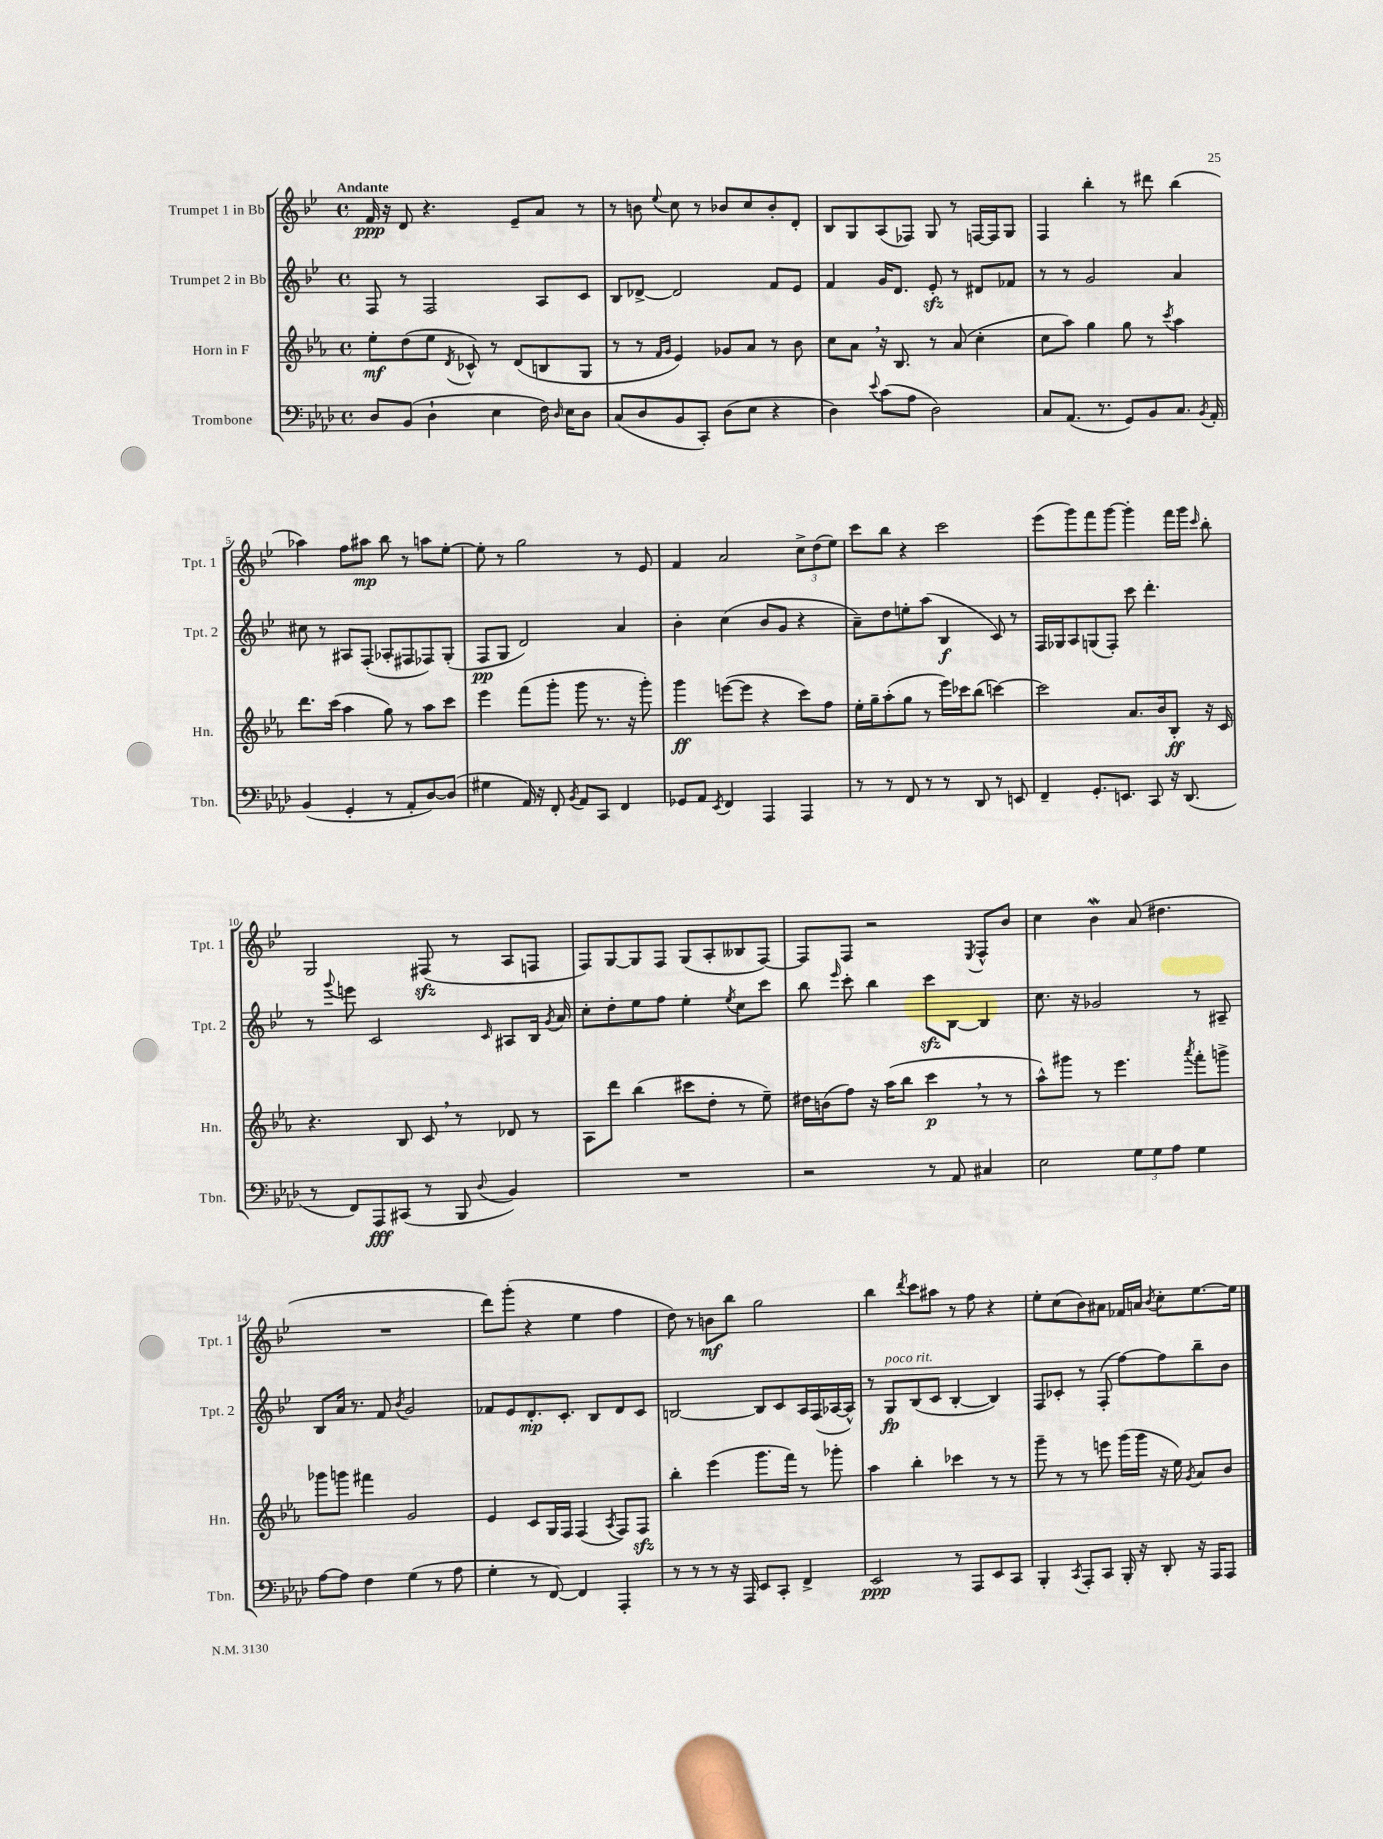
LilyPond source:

<<
\new StaffGroup <<
\new Staff = "s0" \with { instrumentName = "Trumpet 1 in Bb" shortInstrumentName = "Tpt. 1" } {
    \clef treble \key bes \major \defaultTimeSignature \time 4/4 \tempo "Andante"
    \autoBeamOff f'16\ppp r16 d'8 r4. ees'8[-- a'8] r8 |
    r8 b'8 \appoggiatura { ees''8 } c''8 r8 bes'8[ c''8 bes'8-. d'8]-. |
    bes8[ g8 a8( fes8]) g8 r8 f16[~ f16 g8] |
    f4 bes''4-. r8 dis'''8 bes''4( |
    aes''4) f''8[ ais''8]\mp bes''8 r8 a''8[ ees''8]~-. |
    ees''8-. r8 g''2 r8 ees'8 |
    f'4 a'2 \tuplet 3/2 { c''8[-> d''8( ees''8]) } |
    c'''8[ bes''8] r4 c'''2 |
    ees'''8[( g'''8) f'''8 g'''8]~ g'''4-. f'''16[ g'''16] \grace { c'''16 } bes''8-. |
    g2 fis8\sfz( r8 a8[ f8] |
    f8[) g8~ g8 f8] g8[( a8-. beses8 f8]~) |
    f8[ f8] r2 \acciaccatura { ees8 } f8[-^ bes'8] |
    c''4 bes'4\mordent a'8( dis''4. |
    R1 |
    d'''8[) g'''8]-.( r4 ees''4 f''4 |
    d''8) r8 b'8[\mf bes''8] g''2 |
    bes''4 \acciaccatura { d'''8 } c'''8[ ais''8] r8 f''8 r4 |
    ees''8[-. c''8( bes'8) ais'8] fes'16[ a'16] \acciaccatura { bes'8 } c''8[-. ees''8.~ ees''16] \bar "|." |
}
\new Staff = "s1" \with { instrumentName = "Trumpet 2 in Bb" shortInstrumentName = "Tpt. 2" } {
    \clef treble \key bes \major \defaultTimeSignature \time 4/4
    \autoBeamOff f8 r8 f2 a8[ c'8] |
    bes8[ des'8]~-> des'2 f'8[ ees'8] |
    f'4 g'16[ d'8.] ees'8-.\sfz r8 dis'8[ fes'8] |
    r8 r8 g'2 a'4 |
    cis''8 r8 ais8[ f8]-.( aes8[-. fis8 fes8) g8]-.( |
    f8[\pp g8] d'2) a'4 |
    bes'4-. c''4( bes'8[ g'8] r4 |
    a'8[--) d''8 e''8-. a''8]( bes4\f c'8) r8 |
    f16[ ges16 a8 g8( f8]-.) c'''8 d'''4.-. |
    r8 \appoggiatura { g'''8 } e'''8 c'2 \grace { c'16 } ais8[ bes16] \acciaccatura { g'8 } a'16 |
    c''8[-. d''8-. ees''8 f''8] ees''4-. \acciaccatura { ees''8 } c''8[ c'''8] |
    bes''8 \grace { ees'''16 } c'''8-. bes''4 c'''8[\sfz bes8]~ bes4 |
    c''8. r16 ges'2 r8 ais8-- |
    bes8[ a'16] r8. f'8 \acciaccatura { bes'8 } g'2 |
    fes'8[ ees'8 d'8.-.\mp c'8.]-. bes8[ d'8 c'8] |
    b2~ b8[ c'8 a16 f16( aes16~ aes16]-^) |
    r8 g8[\fp^\markup { \italic "poco rit." } bes8( c'8] bes4~-. bes4) |
    f8[ ces'8]-. r8 f8-.( f''8[~) f''8 bes''8-- bes'8] \bar "|." |
}
\new Staff = "s2" \with { instrumentName = "Horn in F" shortInstrumentName = "Hn." } {
    \clef treble \key ees \major \defaultTimeSignature \time 4/4
    \autoBeamOff ees''8[-.\mf d''8( ees''8] \acciaccatura { d'8 } ces'8-^) r8 d'8[( b8 g8] |
    r8 r8 \grace { f'16[ g'16] } ees'4) ges'8[ aes'8] r8 bes'8 |
    c''8[ aes'8] \breathe r16 bes8. r8 aes'8( c''4-. |
    c''8[ aes''8]) g''4 g''8 r8 \acciaccatura { c'''8 } aes''4 |
    d'''8.[ c'''16]( aes''4 g''8) r8 aes''8[ c'''8] |
    ees'''4 f'''8[( g'''8]-. g'''8 r8. r16 g'''8-.) |
    g'''4\ff e'''8[~( e'''8] r4 c'''8[) f''8] |
    ees''16[-. g''16-- aes''8-.( g''8] r8 ees'''16[) ces'''16 bes''8]( c'''4~) |
    c'''2 aes'8.[ bes'16 bes8]-.\ff r16 c'16 |
    r4. bes8 c'8 \breathe r8 des'8 r8 |
    aes8[ d'''8] bes''4( cis'''8[ d''8]-. r8 ees''8--) |
    dis''16[ b'16( f''8]) r16 aes''16[( bes''8] c'''4\p \breathe r8 r8 |
    aes''8[-^) gis'''8] r8 ees'''4. \acciaccatura { aes'''8 } f'''8[-. g'''8]-> |
    ges'''8[ g'''8] fis'''4 g'2 |
    ees'4 c'8[ g16 f16] f4( \acciaccatura { aes8 } f8[) f8]\sfz |
    bes''4-. ees'''4( g'''8.[ f'''16]) r8 ges'''8-. |
    aes''4 bes''4-. ces'''4 r8 r8 |
    g'''8-- r8 r8 e'''8 g'''16[( g'''16] r16 ees''16) \acciaccatura { g'8 } aes'8[ bes'8] \bar "|." |
}
\new Staff = "s3" \with { instrumentName = "Trombone" shortInstrumentName = "Tbn." } {
    \clef bass \key aes \major \defaultTimeSignature \time 4/4
    \autoBeamOff des8[ bes,8]( des4-! ees4 f16) \grace { des16 } ees16[ des8] |
    c8[( des8 bes,8 c,8]-.) des8[( ees8] r4 |
    des4) \appoggiatura { ees'8 } c'8[( aes8] des2) |
    c8[ aes,8.]( r8. g,8[) bes,8 c8.] \acciaccatura { bes,8 } aes,16-. |
    bes,4( g,4-. r8 aes,8[-. des8~) des8]( |
    gis4 aes,16) r16 f,8-. \acciaccatura { bes,8 } aes,8[ c,8] f,4 |
    ges,8[ aes,8] \acciaccatura { ees,8 } f,4 aes,,4 aes,,4 |
    r8 r8 f,8 r8 r8 des,8 r8 e,8 |
    f,4-- g,8.[-. e,8.] c,8 r16 des,8.( |
    r8 f,8[) aes,,8\fff cis,8]( r8 bes,,8 \appoggiatura { des8 } bes,4) |
    R1 |
    r2 r8 aes,8 cis4 |
    ees2 \tuplet 3/2 { g8[ g8 aes8] } g4 |
    aes8[~ aes8] f4 g4( r8 aes8 |
    g4-. r8 f,8~) f,4 aes,,4-. |
    r8 r8 r8 r16 aes,,16 ees,8[ c,8]-. f,4-> |
    ees,2\ppp r8 aes,,8[ ees,8 c,8] |
    bes,,4-. \acciaccatura { c,8 } aes,,8[-. c,8] bes,,16-. r16 des,8-. r16 aes,,16[ aes,,8] \bar "|." |
}
>>
>>
